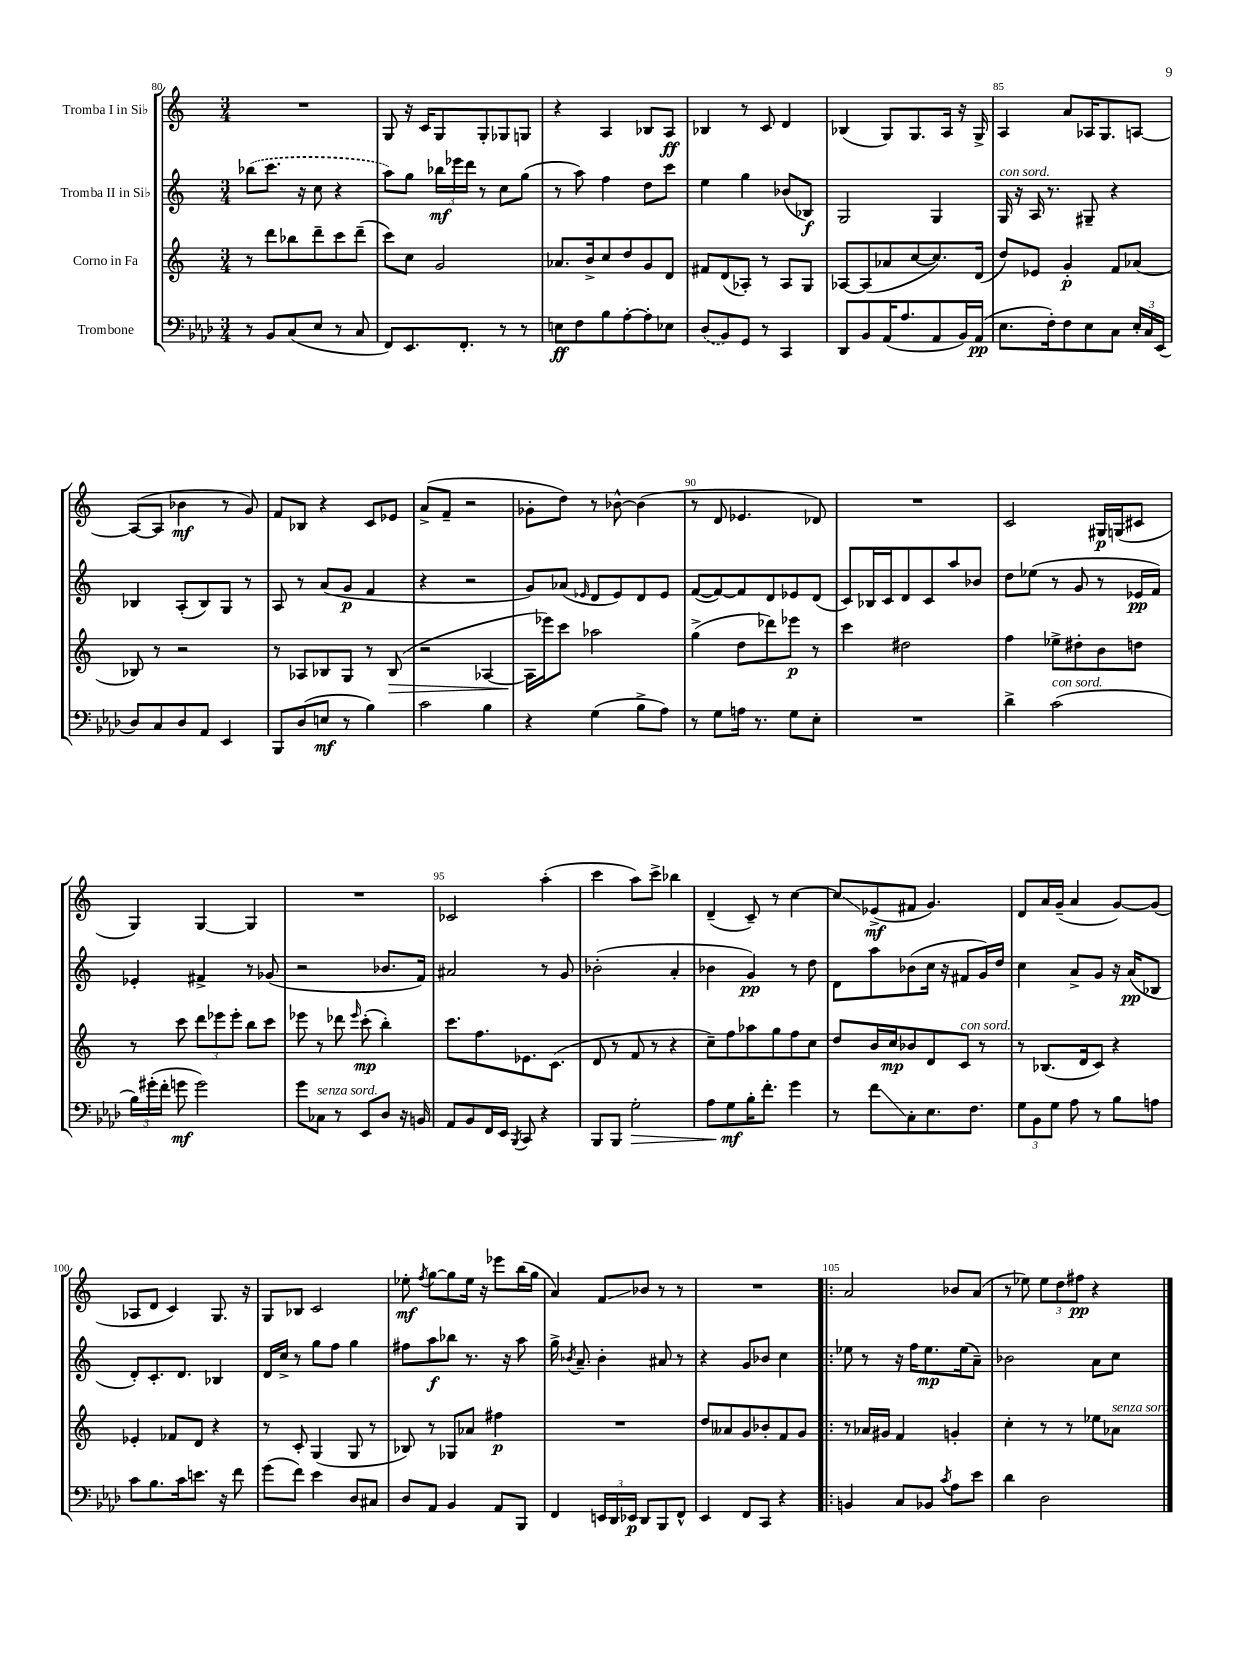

**kern	**kern	**kern	**kern
*staff4	*staff3	*staff2	*staff1
*clefF4	*clefG2	*clefG2	*clefG2
*k[b-e-a-d-]	*k[]	*k[]	*k[]
*M3/4	*M3/4	*M3/4	*M3/4
8r	8r	(8bb-\L	2.r
8BB-/L	8ddd\L	8.ccc\J	.
(8C/	8bb-\	.	.
.	.	16r	.
8E-/J	8ddd~\	8cc\	.
8r	8ccc\	4r	.
8C/	(8ddd~\J	.	.
=	=	=	=
8FF/L)	8ccc\L)	8aa\L)	8G/
8.EE-/	8cc\J	8gg\J	16r
.	.	.	16c/LK
.	2g/	24bb-\LL	8G/
.	.	24eee-\	.
8.FF'/J	.	.	.
.	.	24ddd\JJ	.
.	.	8r	8G'/
8r	.	8cc\L	8G-/
8r	.	(8gg\J	8G/J
=	=	=	=
8E\L	8.a-/L	8r	4r
8F\	.	8aa\)	.
.	16b^/k	.	.
8B-\	8cc/	4ff\	4A/
[8A-'\	8dd/	.	.
8A-'\]	8g/	8dd\L	8B-/L
8E-\J	8d/J	8ccc\J	8A/J
=	=	=	=
(8D-/L	8f#/L	4ee\	4B-/
8BB-/)	(8d/	.	.
8GG/J	8A-'/J)	4gg\	8r
8r	8r	.	8c/
4CC/	8A-/L	(8b-/L	4d/
.	8G/J	8B-/J)	.
=	=	=	=
8DD-/L	[8A-/L	2G/	(4B-/
8BB-/	(8A-/]	.	.
(16AA-/K	8a-/	.	8G/L)
8.A-/	.	.	.
.	[8cc/	.	8.G/
8AA-/	8.cc/])	4G/	.
.	.	.	16A/Jk
16BB-/L)	.	.	16r
(16AA-/JJ	(16d/Jk	.	16G^/
=	=	=	=
8.E-\L	8dd/L)	16G/	4A/
.	.	16r	.
.	8e-/J	16A/	.
16F'\k)	.	8.r	.
8F\	4g'/	.	8a/L
8E-\	.	8G#~/	16A-/K
.	.	.	8.G/
8C\J	8f/L	4r	.
24E-'/LL	(8a-/J	.	[8A/J
24C/	.	.	.
(24EE-/JJ	.	.	.
=	=	=	=
8D-/L)	8B-/)	4B-/	(8A/_L
8C/	8r	.	8A/]J
8D-/	2r	(8A'/L	4b-\
8AA-/J	.	8B-/)	.
4EE-/	.	8G/J	8r
.	.	8r	8g/)
=	=	=	=
8BBB-/L	8r	8A/	8f/L
(8D-/	8A-/L	8r	8B-/J
8E/J	8B-/	(8a/L	4r
8r	8G/J	8g/J	.
4B-\)	8r	4f/	8c/L
.	(8B-/	.	8e-/J
=	=	=	=
2c\	2r	4r	(8a^/L
.	.	.	8f~/J
.	.	2r	2r
4B-\	[4A-/	.	.
=	=	=	=
4r	16A-\]LL	8g/L)	8g-'\L
.	16eee-\J)	.	.
.	8ccc\J	(8a-/J	8dd\J)
.	.	16qqe-/	.
(4G\	2aa-\	8d/L	8r
.	.	8e-/)	[8b-^^\
8B-^\L	.	8d/	(4b-\]
8A-\J)	.	8e-/J	.
=	=	=	=
8r	(4gg^\	([8f/L	8r
8G\L	.	8f/_)	8d/
16A\Jk	8dd\L	8f/]	4.e-/
8.r	.	.	.
.	8ddd-\)	8d/	.
8G\L	8eee-\J	8e-/	.
8E-'\J	8r	(8d/J	8d-/)
=	=	=	=
2.r	4ccc\	8c/L)	2.r
.	.	16B-/L	.
.	.	16c/J	.
.	2dd#\	8d/	.
.	.	8c/	.
.	.	8aa/	.
.	.	8b-/J	.
=	=	=	=
4d-^\	4ff\	8dd\L	2c/
.	.	(8ee-\J	.
(2c\	8ee-^\L	8r	.
.	8dd#'\	8g/	.
.	8b\	8r	16G#/LL
.	.	.	(16G/J
.	8dd\J	16e-/LL	8c#/J
.	.	16f/JJ)	.
=	=	=	=
24B-\LL)	8r	4e-'/	4G/)
(24g#'\	.	.	.
24f'\JJ	.	.	.
8g\	8ccc\	.	.
2g\)	12ddd\L	4f#^/	[4G/
.	12eee-\	.	.
.	12eee-'\J	.	.
.	8bb\L	8r	4G/]
.	8ccc\J	(8g-/	.
=	=	=	=
8g\L	8eee-\	2r	2.r
8C-\J	8r	.	.
8r	8ddd-\	.	.
.	16qqeee-/	.	.
8EE-/L	(8ccc'\	.	.
8D-/J	4bb'\)	8.b-/L	.
16r	.	.	.
16BB/	.	16f/Jk)	.
=	=	=	=
8AA-/L	8.ccc\L	2a#/	2c-/
8BB-/	.	.	.
.	8.ff\	.	.
16FF/L	.	.	.
16EE-/JJ	.	.	.
8qBBB-/	.	.	.
8CC/	8.e-\	.	.
4r	.	8r	(4aa'\
.	(8.c\J	.	.
.	.	8g/	.
=	=	=	=
8BBB-/L	8d/	(2b-'\	4ccc\
8BBB-/J	8r	.	.
2G'\	8f/	.	8aa\L)
.	8r	.	8ccc^\J
.	4r	4a'/	4bb-\
=	=	=	=
8A-\L	8cc~\L)	4b-\	(4d~/
8G\	8ff\	.	.
16B-'\K	8aa-\	4g/)	8c~/)
8.f'\J	.	.	.
.	8gg\	.	8r
4g\	8ff\	8r	[4cc\
.	8cc\J	8dd\	.
=	=	=	=
8r	8dd/L	8d\L	8cc/]L
8f\L	16b/L	8aa\	(8e-^/
.	16cc/J	.	.
8C'\	8b-/	(8b-\	8f#/J
8.E-\	8d/	16cc\Jk	4.g/)
.	.	16r	.
.	8c/J	8f#/L	.
8.F\J	.	.	.
.	8r	16g/L)	.
.	.	16dd/JJ	.
=	=	=	=
12G\L	8r	4cc\	8d/L
12BB-\	.	.	.
.	(8.B-/L	.	16a/L
12G\J	.	.	.
.	.	.	(16g~/JJ
8A-\	.	8a^/L	4a/
.	16d/k	.	.
8r	8c/J)	8g/J	.
8B-\L	4r	16r	[8g/L)
.	.	(16a/LK	.
8A\J	.	8B-/J	(8g/]J
=	=	=	=
8c\L	4e-'/	8d'/L)	8A-/L
8.B-\	.	8.c'/	8d/J
.	8f-/L	.	4c/)
16c\k	.	8.d/J	.
8.e\J	8d/J	.	.
.	4r	4B-/	8.G/
16r	.	.	.
8f\	.	.	.
.	.	.	16r
=	=	=	=
(8g\L	8r	16d/LL	8G/L
.	.	16cc^/JJ	.
8f\J)	8c'/	8r	8B-/J
4e-\	(4G/	8gg\L	2c/
.	.	8ff\J	.
8D-/L	8G/	4gg\	.
8C#/J	8r	.	.
=	=	=	=
8D-/L	8B-/)	8ff#\L	8ee-'\
.	.	.	8qff/
8AA-/J	8r	8aa\	[8gg\L
4BB-/	8G-/L	8bb-\J	8gg\]
.	8a-/J	8.r	16ee-\Jk
.	.	.	16r
8AA-/L	4ff#\	.	8eee-\L
.	.	16r	.
8BBB-/J	.	8aa\	(16bb\L
.	.	.	16gg\JJ
=	=	=	=
4FF/	2.r	16gg^\	4a/)
.	.	8qb-/	.
.	.	8.a~/	.
24EE/LL	.	4b-'\	8f/L
24DD-/	.	.	.
24EE-/JJ	.	.	.
8DD-/L	.	.	8b-/J
8BBB-/	.	8a#/	8r
8FF^^/J	.	8r	8r
=	=	=	=
4EE-/	8dd/L	4r	2.r
.	8a--/	.	.
8FF/L	8g/	8g/L	.
8CC/J	8b-'/	8b-/J	.
4r	8f/	4cc\	.
.	8g/J	.	.
=!|:	=!|:	=!|:	=!|:
4BB/	8r	8ee-\	2a/
.	16a-/LL	8r	.
.	16g#/JJ	.	.
8C/L	4f/	16r	.
.	.	16ff\LK	.
8BB-/J	.	8.ee-\	.
8qc/	.	.	.
8A-\L	4g'/	.	8b-/L
.	.	(16ee-\k	.
8e-\J	.	8a~\J)	(8a/J
=	=	=	=
4d-\	4cc'\	2b-\	8r
.	.	.	8ee-\)
2D-\	8r	.	12ee-\L
.	.	.	12dd\
.	8r	.	.
.	.	.	12ff#\J
.	8ee-\L	8a\L	4r
.	8a-\J	8cc\J	.
==	==	==	==
*-	*-	*-	*-
